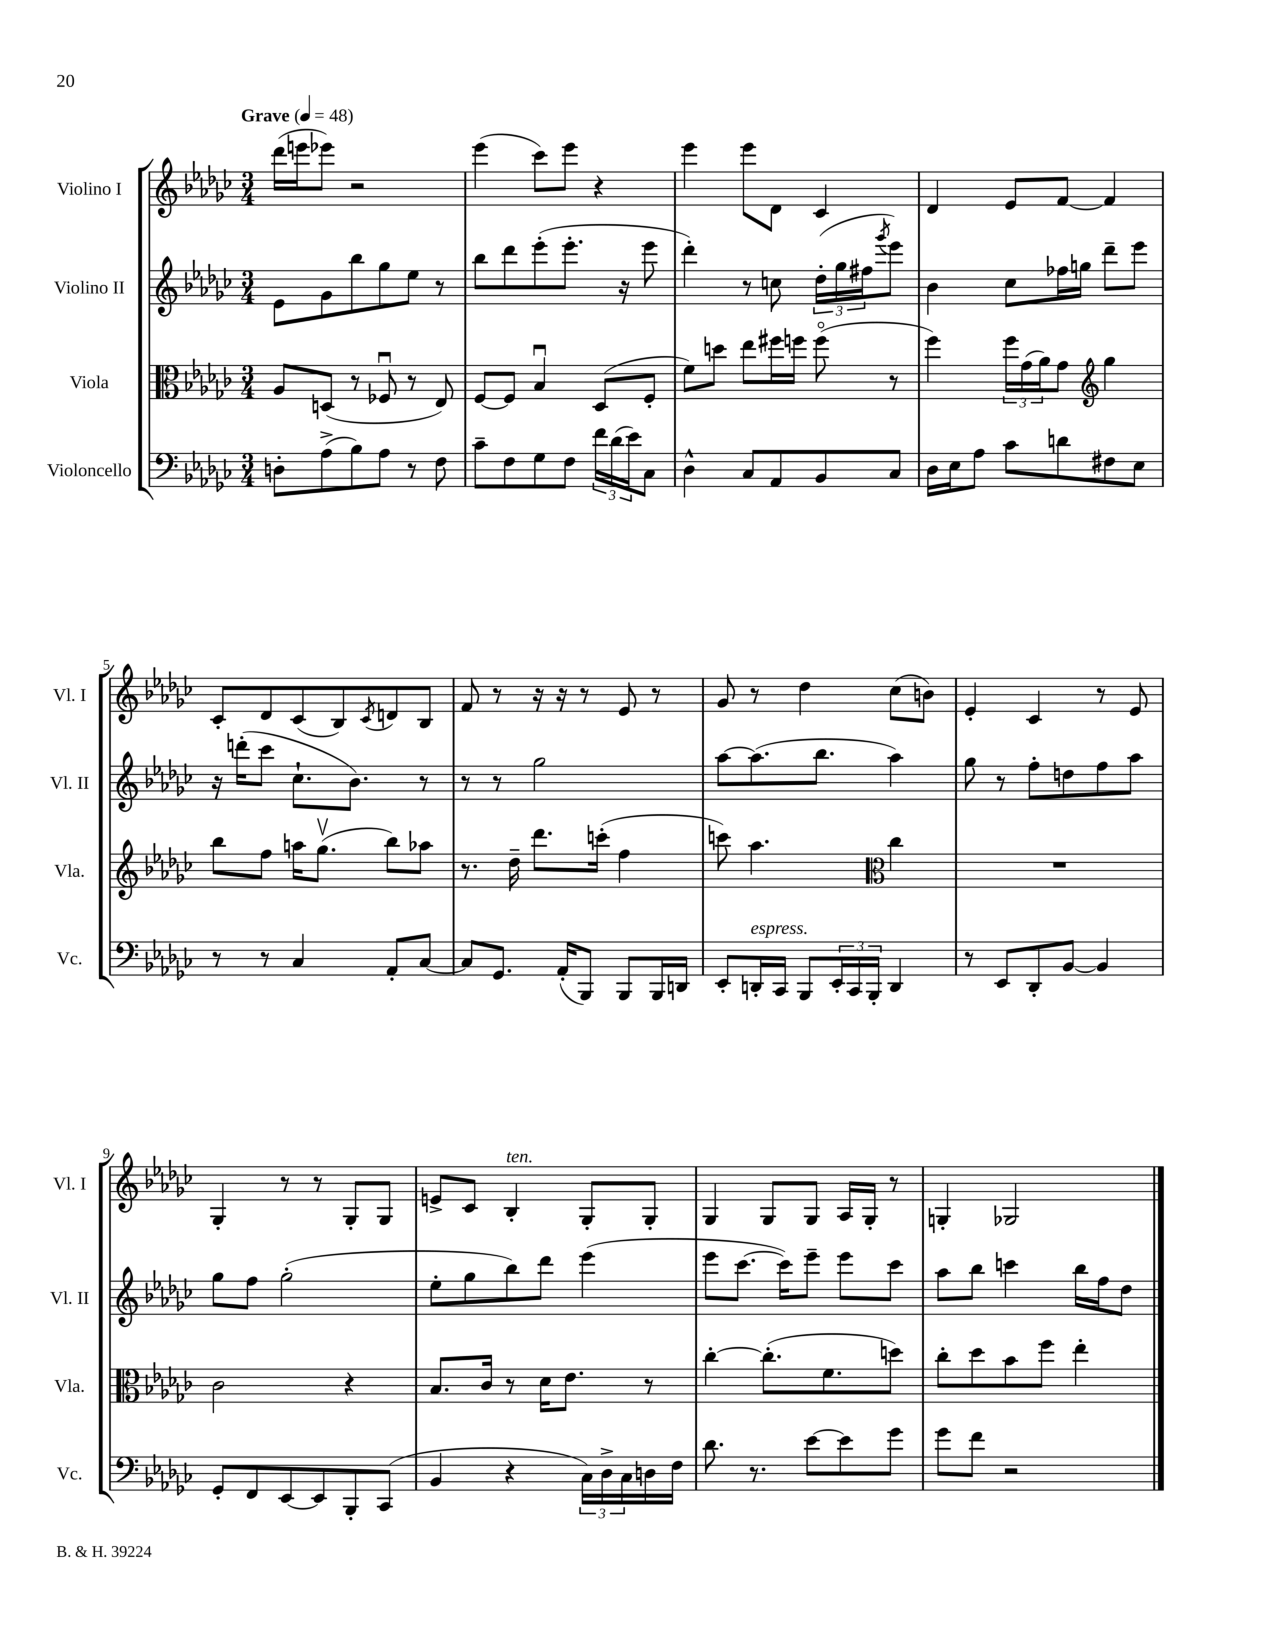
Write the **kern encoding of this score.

**kern	**kern	**kern	**kern
*part4	*part3	*part2	*part1
*staff4	*staff3	*staff2	*staff1
*I"Violoncello	*I"Viola	*I"Violino II	*I"Violino I
*I'Vc.	*I'Vla.	*I'Vl. II	*I'Vl. I
*clefF4	*clefC3	*clefG2	*clefG2
*k[b-e-a-d-g-c-]	*k[b-e-a-d-g-c-]	*k[b-e-a-d-g-c-]	*k[b-e-a-d-g-c-]
*M3/4	*M3/4	*M3/4	*M3/4
*MM48	*MM48	*MM48	*MM48
=1	=1	=1	=1
!	!	!	!LO:TX:a:B:t=Grave
8Dn'\L	8A-/L	8e-\L	(16ddd-\LL
.	.	.	16eeen\J
(8A-^\	(8Dn/J	8g-\	8eee-X\J)
8B-\)	8r	8bb-\	2r
8A-\J	8F-Xu/	8gg-\	.
8r	8r	8ee-\J	.
8F\	8E-/)	8r	.
=2	=2	=2	=2
8c-~\L	[8F/L	8bb-\L	(4eee-\
8F\	8F/J]	8ddd-\	.
8G-\	4B-u/	(8eee-'\	8ccc-\L)
8F\J	.	8.eee-'\J	8eee-\J
24f\LL	(8D-/L	.	4r
(24d-\	.	.	.
.	.	16r	.
24e-\J)	.	.	.
8C-\J	8F'/J	8eee-\	.
=3	=3	=3	=3
4D-^^\	8f\L)	4ddd-'\)	4eee-\
.	8ddn\J	.	.
8C-/L	8ee-\L	8r	8eee-\L
8AA-/	16ff#X\L	8ccn\	8d-\J
.	16ffn\JJ	.	.
8BB-/	(8ff\	(24dd-'\LL	4c-/
.	.	24gg-\	.
.	.	24ff#X\J	.
.	.	8qggg-/	.
8C-/J	8r	8eee-\J)	.
=4	=4	=4	=4
16D-\LL	4ff\)	4b-\	4d-/
16E-\J	.	.	.
8A-\J	.	.	.
8c-\L	24ff\LL	8cc-\L	8e-/L
.	(24g-\	.	.
.	24a-\J)	.	.
8dn\	8g-\J	16ff-X\L	[8f/J
.	.	16ggn\JJ	.
*	*clefG2	*	*
8F#X\	4gg-\	8ddd-~\L	4f/]
8E-\J	.	8eee-\J	.
!!LO:LB:g=z
=5	=5	=5	=5
8r	8bb-\L	16r	8c-'/L
.	.	(16dddn'\KL	.
8r	8ff\J	8ccc-\J	8d-/
4C-/	16aan\KL	8.cc-`\L	(8c-/
.	(8.gg-v\J	.	.
.	.	.	8B-/)
.	.	8.b-\J)	.
.	.	.	8qc-/
8AA-'/L	8bb-\L)	.	8dn/
[8C-/J	8aa-X\J	8r	8B-/J
=6	=6	=6	=6
8C-/L]	8.r	8r	8f/
8.GG-/J	.	8r	8r
.	16dd-~\	.	.
.	8.ddd-\L	2gg-\	16r
(16AA-'/KL	.	.	16r
8BBB-/J)	.	.	8r
.	(16cccn'\Jk	.	.
8BBB-/L	4ff\	.	8e-/
16BBB-/L	.	.	8r
16DDn/JJ	.	.	.
=7	=7	=7	=7
8EE-'/L	8cccn\)	[8aa-\L	8g-/
!LO:TX:a:i:t=espress.	!	!	!
16DDn'/L	4.aa-\	(8.aa-\]	8r
16CC-/JJ	.	.	.
8BBB-/L	.	.	4dd-\
.	.	8.bb-\J	.
24EE-'/L	.	.	.
24CC-/	.	.	.
24BBB-'/JJ	.	.	.
*	*clefC3	*	*
4DD/	4cc-\	4aa-\)	(8cc-\L
.	.	.	8bn\J)
=8	=8	=8	=8
8r	2.r	8gg-\	4e-'/
8EE-/L	.	8r	.
8DD-'/	.	8ff'\L	4c-/
[8BB-/J	.	8ddn\	.
4BB-/]	.	8ff\	8r
.	.	8aa-\J	8e-/
!!LO:LB:g=z
=9	=9	=9	=9
8GG-'/L	2c-\	8gg-\L	4G-'/
8FF/	.	8ff\J	.
[8EE-/	.	(2gg-'\	8r
8EE-/]	.	.	8r
8BBB-'/	4r	.	8G-'/L
(8CC-/J	.	.	8G-/J
=10	=10	=10	=10
4BB-/	8.B-/L	8ee-'\L	8en^/L
.	.	8gg-\	8c-/J
.	16c-/Jk	.	.
!	!	!	!LO:TX:a:i:t=ten.
4r	8r	8bb-\)	4B-'/
.	16d-\KL	8ddd-\J	.
.	8.e-\J	.	.
24C-\LL)	.	(4eee-\	8G-'/L
24D-^\	.	.	.
24C-\	.	.	.
16Dn\	8r	.	8G-'/J
16F\JJ	.	.	.
=11	=11	=11	=11
8.d-\	[4cc-'\	8eee-\L	4G-/
.	.	[8.ccc-\J	.
8.r	.	.	.
.	(8.cc-'\L]	.	8G-/L
.	.	16ccc-\KL])	.
[8e-\L	.	8eee-~\J	8G-/J
.	8.f\	.	.
8e-\]	.	8eee-\L	16A-/LL
.	.	.	16G-'/JJ
8g-\J	8ddn\J)	8ccc-\J	8r
=12	=12	=12	=12
8g-\L	8cc-'\L	8aa-\L	4Gn'/
8f\J	8dd-\	8bb-\J	.
2r	8b-\	4cccn\	2G-X/
.	8ff\J	.	.
.	4ee-'\	16bb-\LL	.
.	.	16ff\J	.
.	.	8dd-\J	.
==	==	==	==
*-	*-	*-	*-
